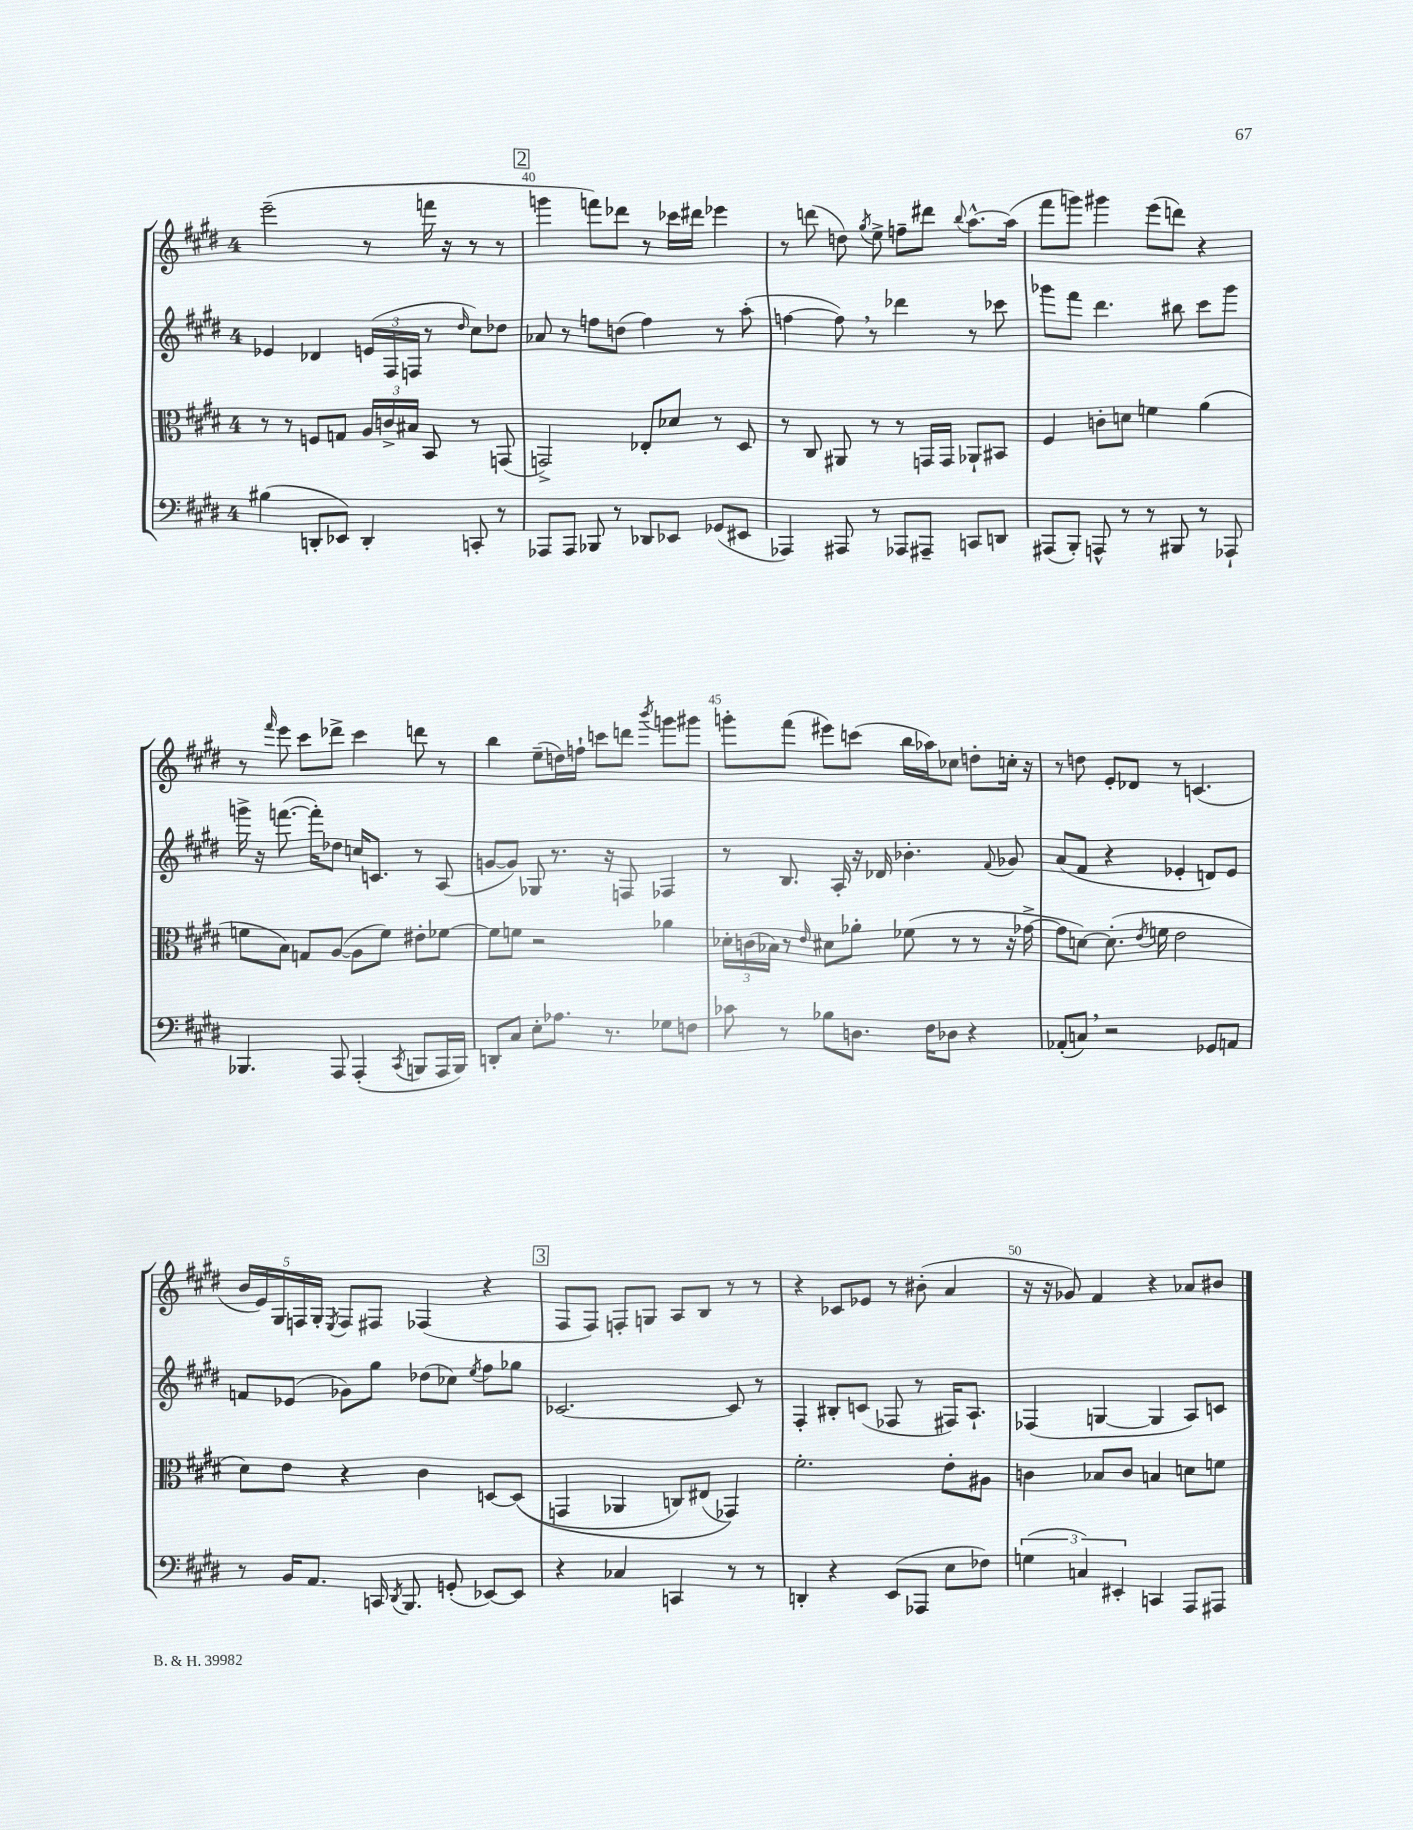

**kern	**kern	**kern	**kern
*staff4	*staff3	*staff2	*staff1
*clefF4	*clefC3	*clefG2	*clefG2
*k[f#c#g#d#]	*k[f#c#g#d#]	*k[f#c#g#d#]	*k[f#c#g#d#]
*M4/4	*M4/4	*M4/4	*M4/4
(4B#	8r	4e-	(2eee~
.	8r	.	.
8DD'	8F	4d-	.
8EE-)	8G	.	.
4DD'	24A	(24e	8r
.	24c^	24F#	.
.	24B#	24F	.
.	8BB	8r	16fff
.	.	.	16r
.	.	16qqdd#	.
8CC'	8r	8cc#)	8r
8r	(8GG	8dd-	8r
=	=	=	=
8AAA-	2GG^)	8a-	4ggg
8AAA-	.	8r	.
8BBB-	.	8ff	8fff)
8r	.	(8dd	8ddd-
8DD-	8E-'	4ff)	8r
8EE-	8d-	.	16ccc-
.	.	.	16ddd#
(8GG-	8r	8r	4eee-
8EE#	8D#	(8aa'	.
=	=	=	=
4AAA-)	8r	[4ff	8r
.	8C#	.	(8ddd
8AAA#	8AA#	8ff])	8dd)
.	.	.	8qgg#
8r	8r	8r	8ee^
8AAA-	8r	4ddd-	8ff~
8AAA#~	16GG	.	8ddd#
.	16GG	.	.
.	.	.	8qqbb
8CC	8AA-`	8r	[8.aa^^
8DD	8BB#	8ccc-	.
.	.	.	(16aa]
=	=	=	=
(8AAA#	4F#	8ggg-	8fff#
8BBB')	.	8fff#	8ggg)
8AAA^^	8c'	4.ddd#	4ggg#
8r	8d	.	.
8r	4f	.	(8eee
8BBB#	.	8bb#	8ddd)
8r	(4a	8ccc#	4r
8AAA-`	.	8ggg-	.
=	=	=	=
4.BBB-	8f	16ggg^	8r
.	.	16r	.
.	.	.	16qqfff#
.	8B)	([8.fff	8eee
.	8G	.	8ccc#
.	.	16fff'])	.
8AAA	([8A	8dd-	8ddd-^
(4AAA'	8A]	16cc	4ccc#
.	.	8.c	.
.	8f)	.	.
8qCC#	.	.	.
8BBB	8e#'	8r	8ddd
16AAA	[8f-	(8A	8r
16BBB)	.	.	.
=	=	=	=
8DD'	8f-]	[8g	4bb
8C#	8f	8g])	.
8E'	2r	8G-	(8ee~
8.A-	.	8.r	16dd)
.	.	.	16ff`
.	.	.	8ccc
8.r	.	16r	.
.	.	8F	8ddd
.	.	.	8qbbb
8G-	4a-	4F-	8ggg
8F	.	.	8ggg#
=	=	=	=
8c-	24d-'	8r	8ggg'
.	(24c	.	.
.	24B-)	.	.
8r	8r	8.B	(8fff#
.	16qqe	.	.
8B-	8d#	.	8eee#)
.	.	16A'	.
8.D	8a-'	16r	(8ccc
.	.	16d-	.
.	(8f-	4.b-'	16bb
16F#	.	.	16aa-)
8D-	8r	.	8cc-
4r	8r	.	8dd'
.	.	8qqf#	.
.	16r	8g-	16cc'
.	[16g-^	.	16r
=	=	=	=
(8AA-'	8g-]	(8a	8r
8C)	[8d)	8f#	8dd
2r	(8.d']	4r	8e'
.	.	.	8d-
.	8qe	.	.
.	16f	.	.
.	2e	4e-'	8r
.	.	.	(4.c
8GG-	.	8d)	.
8AA	.	8e-	.
=	=	=	=
8r	8d#)	8f	20b
.	.	.	20e)
.	.	.	20G#
16BB	8e	(8e-	.
.	.	.	20F
8.AA	.	.	.
.	.	.	20G#'
.	.	.	8qE
.	4r	8g-)	8F
16CC	.	8gg#	8F#
8qDD#	.	.	.
8.BBB	.	.	.
.	4c#	(8dd-	(4F-
(8GG'	.	8cc-)	.
.	.	8qee	.
[8EE-)	[8D	8ff#	4r
8EE-]	&((8D]	8gg-	.
=	=	=	=
4r	4GG	[2.c-	8F#
.	.	.	8F#)
4C-	4AA-	.	8F'
.	.	.	8G
4CC	8C)	.	8A
.	(8E#	.	8B
8r	4GG-)&)	8c-]	8r
8r	.	8r	8r
=	=	=	=
4DD'	2.f#'	4F#'	4r
4r	.	8B#'	8c-
.	.	(8c	8e-
(8EE	.	8F-	8r
8AAA-	.	8r	(8b#'
8E	8e'	16F#)	4a
.	.	8.A`	.
8F-)	8A#	.	.
=	=	=	=
(6G	4c	(4F-	16r
.	.	.	16r
.	.	.	8g-)
6C)	.	.	.
.	8B-	[4G	4f#
6EE#'	.	.	.
.	8c	.	.
4CC	4B	4G]	4r
8AAA	8d	8A)	8a-
8AAA#	8f	8c	8b#
==	==	==	==
*-	*-	*-	*-
